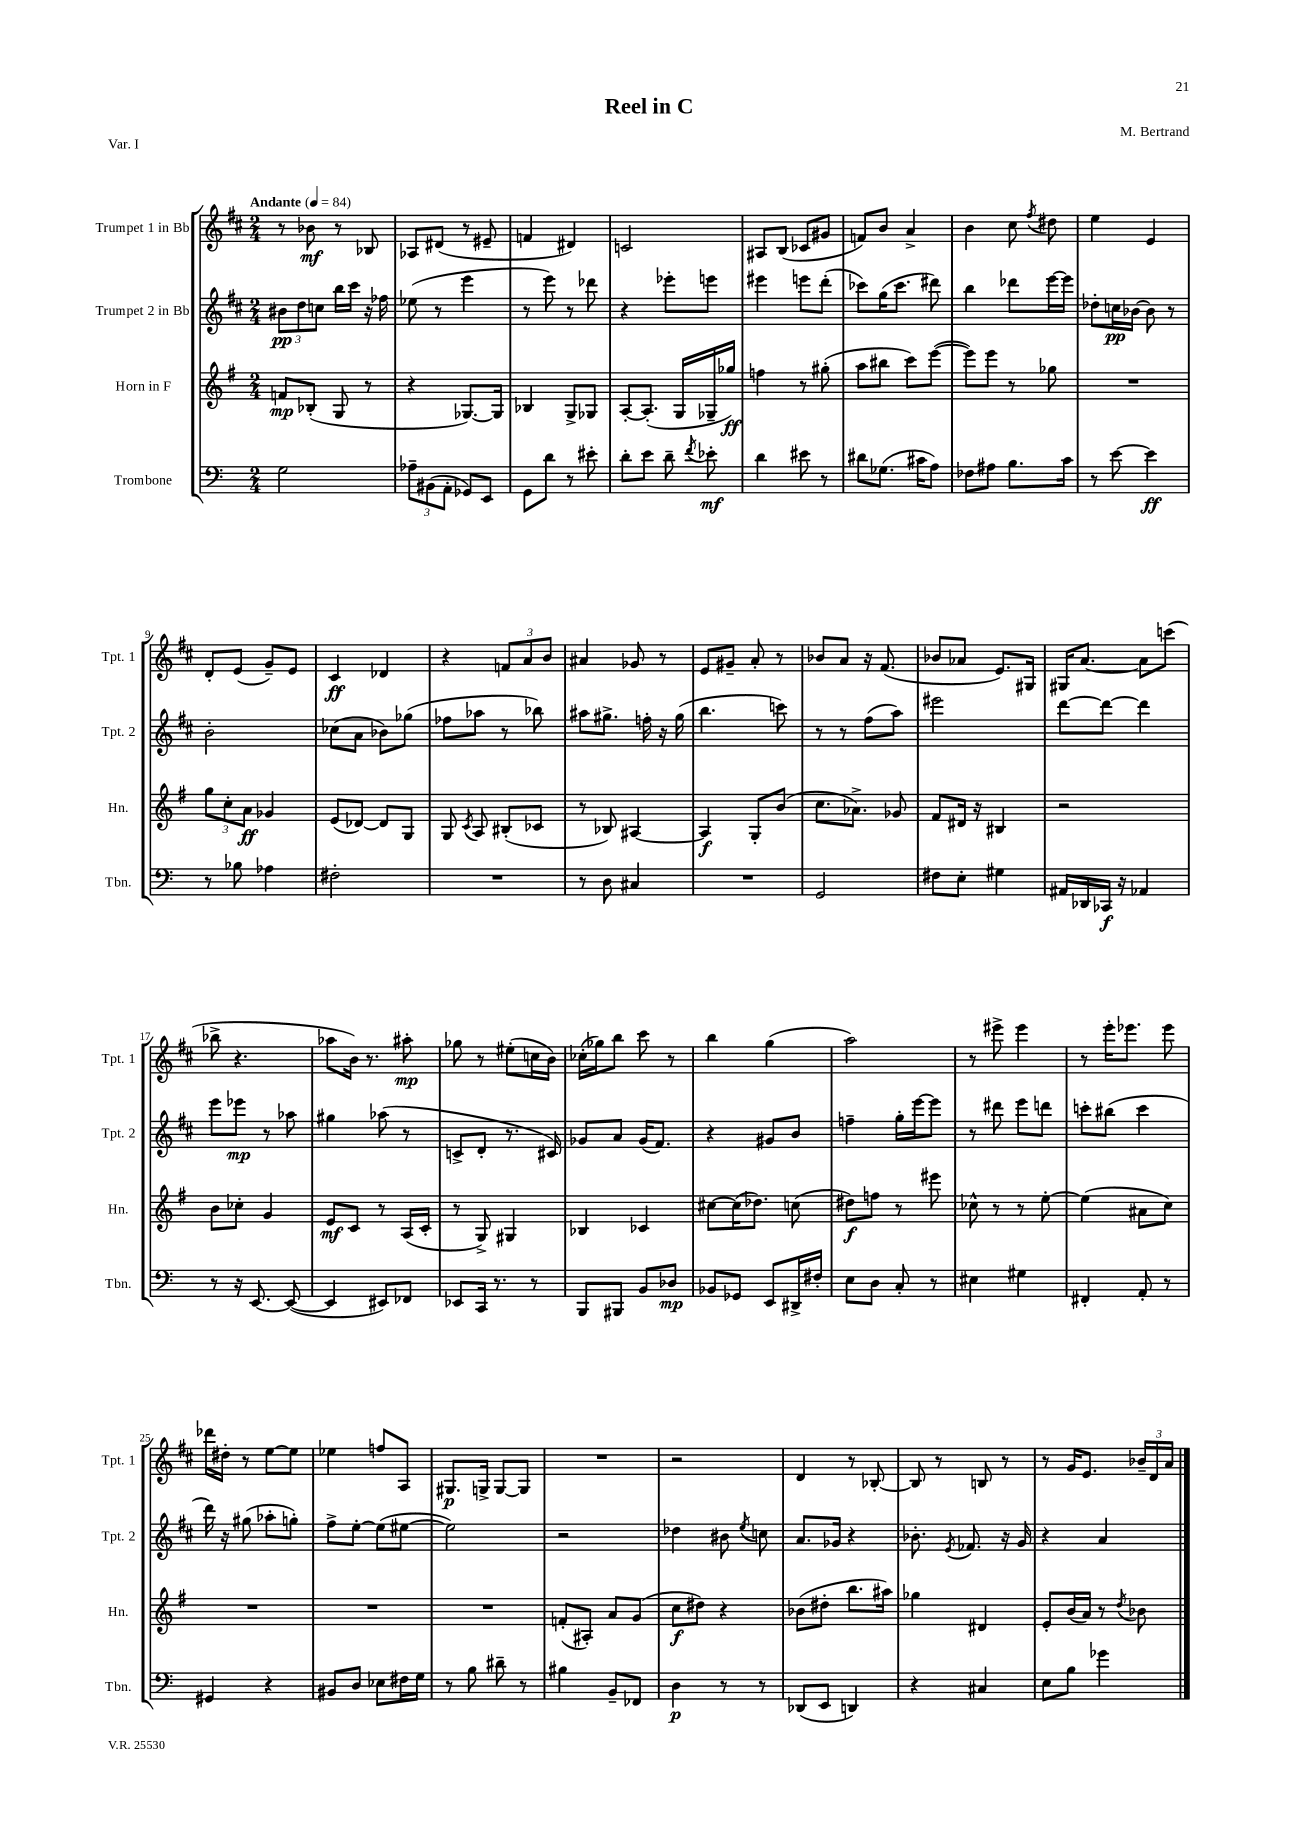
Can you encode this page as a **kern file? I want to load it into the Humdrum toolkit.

**kern	**kern	**kern	**kern
*staff4	*staff3	*staff2	*staff1
*clefF4	*clefG2	*clefG2	*clefG2
*k[]	*k[f#]	*k[f#c#]	*k[f#c#]
*M2/4	*M2/4	*M2/4	*M2/4
*MM84	*MM84	*MM84	*MM84
2G	8f	12b#	8r
.	.	12dd	.
.	(8B-'	.	8b-
.	.	12cc	.
.	8G	16bb	8r
.	.	16ccc#	.
.	8r	16r	8B-
.	.	16ff-	.
=	=	=	=
12A-~	4r	(8ee-	8A-
(12BB#	.	.	.
.	.	8r	(8d#
12AA'	.	.	.
8GG-)	[8.G-)	4eee	8r
8EE	.	.	8e#~
.	16G-]	.	.
=	=	=	=
8GG	4B-	8r	4f
8d	.	8eee)	.
8r	8G^	8r	4d#)
8e#'	8G-	8ddd-	.
=	=	=	=
8d'	[8A'	4r	2c
8e	(8.A']	.	.
8d~	.	8eee-'	.
.	16G	.	.
8qf	.	.	.
8e-'	16G-~	8eee	.
.	16gg-)	.	.
=	=	=	=
4d	4ff	4eee#	8A#
.	.	.	(8B
8e#	8r	8eee	8c-
8r	(8gg#'	(8ddd'	8g#
=	=	=	=
8d#	8aa	8ccc-)	8f)
(8.G-	8bb#	(16gg	8b
.	.	8.ccc-	.
.	8ccc)	.	4a^
16c#	.	.	.
8A)	([8eee	8ddd#)	.
=	=	=	=
8F-	8eee])	4bb	4b
8A#	8eee	.	.
8.B	8r	8ddd-	8cc#
.	.	.	8qff#
.	8gg-	[16eee	8dd#
16c	.	16eee]	.
=	=	=	=
8r	2r	8dd-'	4ee
[8e	.	16cc	.
.	.	[16b-	.
4e]	.	8b-]	4e
.	.	8r	.
=	=	=	=
8r	12gg	2b'	8d'
.	12cc'	.	.
8B-	.	.	(8e
.	12a	.	.
4A-	4g-	.	8g~)
.	.	.	8e
=	=	=	=
2F#'	(8e	(8cc-	4c#
.	[8d-)	8a	.
.	8d-]	8b-)	4d-
.	8G	(8gg-	.
=	=	=	=
2r	8G	8ff-	4r
.	8qc	.	.
.	8A	8aa-	.
.	(8B#'	8r	12f
.	.	.	12a
.	8c-	8bb-)	.
.	.	.	12b
=	=	=	=
8r	8r	8aa#	4a#
8D	8B-)	8.gg#^	.
4C#	[4A#	.	8g-
.	.	16ff'	.
.	.	16r	8r
.	.	(16gg#	.
=	=	=	=
2r	4A#]	4.bb	8e
.	.	.	8g#~
.	8G'	.	8a'
.	(8b	8ccc)	8r
=	=	=	=
2GG	8.cc	8r	8b-
.	.	8r	8a
.	8.a-^)	.	.
.	.	(8ff#	16r
.	.	.	(8.f#
.	8g-	8aa)	.
=	=	=	=
8F#	8f#	2eee#	8b-
8E'	16d#	.	8a-
.	16r	.	.
4G#	4B#	.	8.e)
.	.	.	16G#
=	=	=	=
16AA#	2r	[8ddd	16G#
16DD-	.	.	[8.a
16CC-	.	8ddd_	.
16r	.	.	.
4AA-	.	4ddd]	8a]
.	.	.	(8ccc
=	=	=	=
8r	8b	8eee	8bb-^
16r	8cc-'	8eee-	4.r
[8.EE	.	.	.
.	4g	8r	.
(8EE_	.	8aa-	.
=	=	=	=
4EE]	8e	4gg#	8aa-
.	8c	.	16b)
.	.	.	8.r
8EE#)	8r	(8aa-	.
8FF-	(16A	8r	8aa#'
.	16c'	.	.
=	=	=	=
8EE-	8r	8c^	8gg-
16CC	8G^)	8d'	8r
8.r	.	.	.
.	4G#	8.r	(8ee#'
8r	.	.	16cc
.	.	16c#)	16b)
=	=	=	=
8BBB	4B-	8g-	(16cc-'
.	.	.	16gg-)
8BBB#	.	8a	8bb
8BB	4c-	(16g-	8ccc#
.	.	8.f#)	.
8D-	.	.	8r
=	=	=	=
8BB-	[8cc#	4r	4bb
8GG-	(16cc#]	.	.
.	8.dd-)	.	.
8EE	.	8g#	(4gg
16DD#^	(8cc	8b	.
16F#'	.	.	.
=	=	=	=
8E	8dd#)	4ff~	2aa)
8D	8ff	.	.
8C'	8r	16gg'	.
.	.	[16eee	.
8r	8eee#	8eee]	.
=	=	=	=
4E#	8cc-^^	8r	8r
.	8r	8ddd#	8eee#^
4G#	8r	8eee	4eee#
.	[8ee'	8ddd	.
=	=	=	=
4FF#'	(4ee]	8ccc'	8r
.	.	(8bb#	16eee'
.	.	.	8.eee-
8AA'	8a#	4ccc	.
8r	8cc)	.	8eee-
=	=	=	=
4GG#	2r	16ddd)	16ddd-
.	.	16r	16dd#'
.	.	(8gg#	8r
4r	.	8aa-'	[8ee
.	.	8gg')	8ee]
=	=	=	=
8BB#	2r	8ff#^	4ee-
8D	.	[8ee'	.
8E-	.	(8ee]	8ff
16F#	.	[8ee#	8A
16G	.	.	.
=	=	=	=
8r	2r	2ee#])	8.G#
8B	.	.	.
.	.	.	16G^
8d#~	.	.	[8G
8r	.	.	8G]
=	=	=	=
4B#	(8f'	2r	2r
.	8A#')	.	.
8BB~	8a	.	.
8FF-	(8g	.	.
=	=	=	=
4D	8cc	4dd-	2r
.	8dd#)	.	.
8r	4r	8b#	.
.	.	8qee	.
8r	.	8cc	.
=	=	=	=
(8DD-	(8b-	8.a	4d
8EE	8dd#'	.	.
.	.	16g-	.
4DD)	8.bb	4r	8r
.	.	.	[8B-'
.	16aa#)	.	.
=	=	=	=
4r	4gg-	8.b-'	8B-]
.	.	.	8r
.	.	8qe	.
.	.	8.f-	.
4C#	4d#	.	8B
.	.	16r	8r
.	.	16g	.
=	=	=	=
8E	8e'	4r	8r
8B	(16b	.	16g
.	16a)	.	8.e
4g-	8r	4a	.
.	8qdd	.	.
.	8b-	.	24b-~
.	.	.	24d
.	.	.	24a
==	==	==	==
*-	*-	*-	*-
